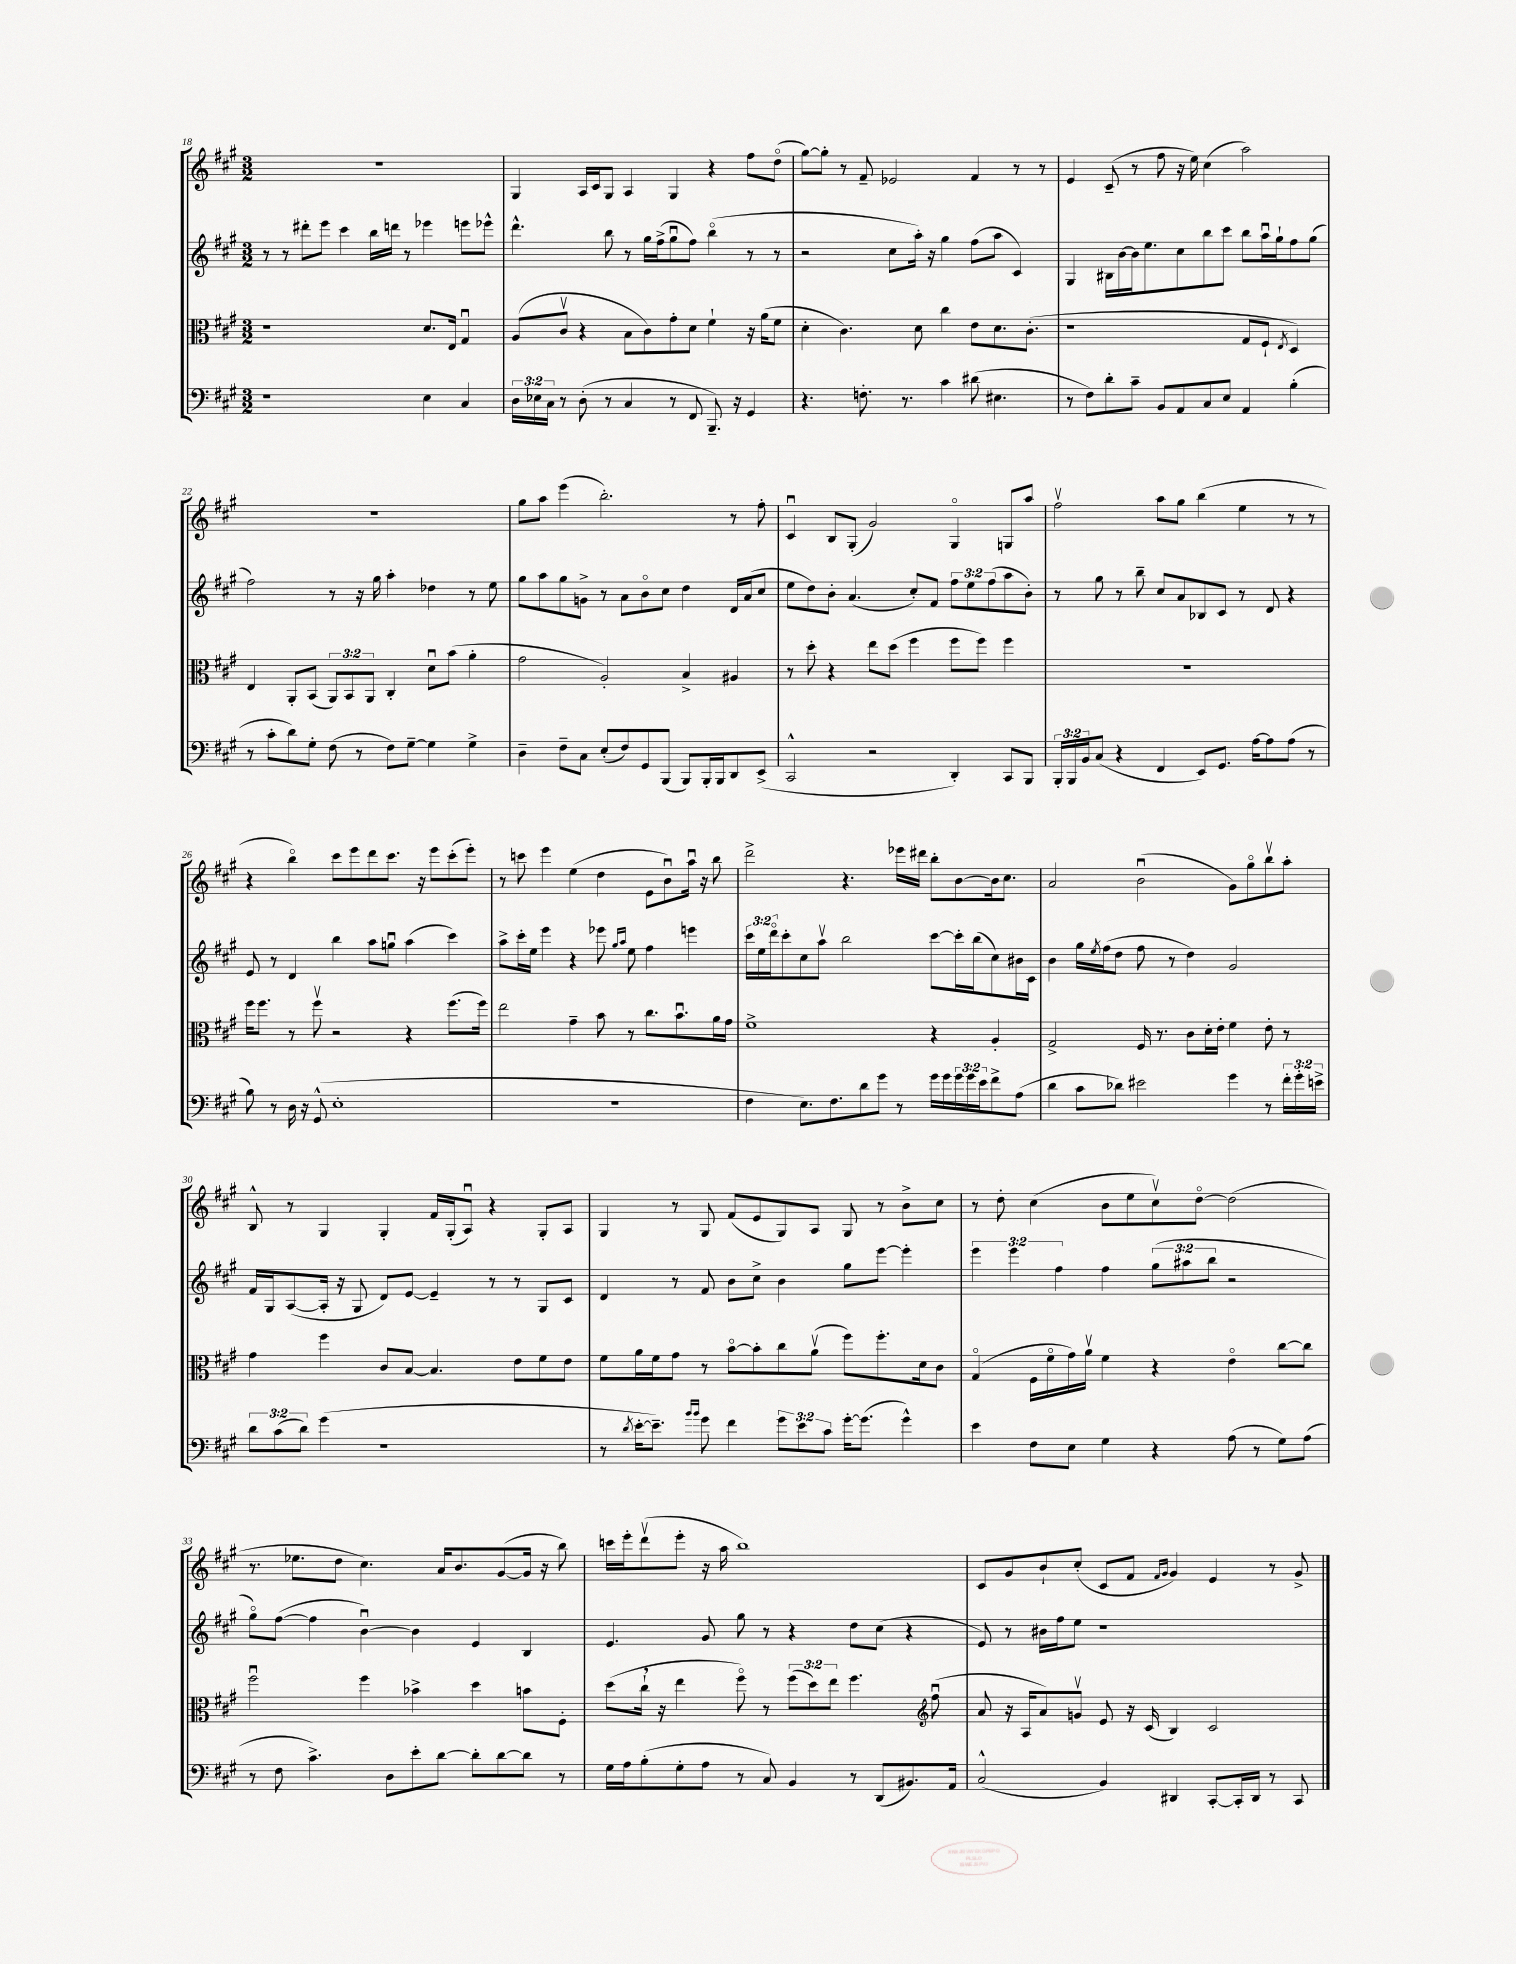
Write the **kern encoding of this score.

**kern	**kern	**kern	**kern
*staff4	*staff3	*staff2	*staff1
*clefF4	*clefC3	*clefG2	*clefG2
*k[f#c#g#]	*k[f#c#g#]	*k[f#c#g#]	*k[f#c#g#]
*M3/2	*M3/2	*M3/2	*M3/2
1r	1r	8r	1.r
.	.	8r	.
.	.	8ddd#'\L	.
.	.	8eee\J	.
.	.	4ccc#\	.
.	.	16bb\LL	.
.	.	16ddd\JJ	.
.	.	8r	.
4E\	8.d/L	4eee-\	.
.	16E/Jk	.	.
4C#/	4G#u/	8eee\L	.
.	.	8eee-^^\J	.
=	=	=	=
24D\LL	(8A/L	4.ddd^^\	4G#/
24E-\	.	.	.
24C#\JJ	.	.	.
8r	8c#v/J	.	.
(8D'\	4r	.	16A/LL
.	.	.	16c#/J
8r	.	8bb\	8G#/J
4C#/	8B\L	8r	4A/
.	8c#\)	16gg#\LL	.
.	.	(16ff#^\J	.
8r	8g#'\	8gg#u\	4G#/
8FF#/	8d\J	8ff#\J)	.
8.BBB~/)	4f#`\	(4bbo\	4r
16r	.	.	.
4GG#/	16r	8r	8ff#\L
.	(16a\LK	.	.
.	8f#\J	8r	(8ddo\J
=	=	=	=
4.r	4d'\	2r	[8gg#\L)
.	.	.	8gg#'\]J
.	4.c#\)	.	8r
8.F'\	.	.	8f#~/
.	.	8cc#\L	2e-/
8.r	.	.	.
.	8d\	16aa'\Jk)	.
.	.	16r	.
4c#\	4cc#\	4gg#\	.
(8d#\	8e\L	(8ff#\L	4f#/
4.E#\	8.d\	8aa\J	.
.	.	4c#/)	8r
.	(8.c#'\J	.	.
.	.	.	8r
=	=	=	=
8r	1r	4G#/	4e/
8F#\L)	.	.	.
8d'\	.	16B#\LL	(8c#~/
.	.	[16b\	.
8c#~\J	.	16b\]J	8r
.	.	8.ee\	.
8BB/L	.	.	8ff#\
8AA/	.	8cc#\	16r
.	.	.	16ee\)
8C#/	.	8bb\	(4cc#\
8E/J	.	8ccc#\J	.
4AA/	8G#/L	8bb\L	2aa\)
.	8F#`/J	16aau\L	.
.	.	16gg#`\J	.
.	8qE/	.	.
(4B'\	4D/)	8ff#\	.
.	.	(8gg#\J	.
=	=	=	=
8r	4E/	2ff#\)	1.r
8c#'\L	.	.	.
8d\)	8AA'/L	.	.
8G#'\J	(8BB/J	.	.
(8F#\	12AA/L)	8r	.
.	12BB/	.	.
8r	.	16r	.
.	12AA/J	.	.
.	.	16gg#\	.
8F#\L)	4C#'/	4aa'\	.
[8G#~\J	.	.	.
4G#\]	8du\L	4dd-\	.
.	(8b\J	.	.
4G#^\	4a'\	8r	.
.	.	8ee\	.
=	=	=	=
4D~\	2g#\	8gg#\L	8gg#\L
.	.	8aa\	8aa\J
8F#~\L	.	8gg#\	(4eee\
8C#\J	.	8g^\J	.
(8E'/L	2A'/)	8r	2.bb'\)
8F#/)	.	8a\L	.
8GG#/	.	8bo\	.
(8BBB/J	.	8cc#\J	.
8BBB/L)	4B^/	4dd\	.
16BBB'/L	.	.	.
16BBB/J	.	.	.
8DD/	4A#/	16d/LL	8r
.	.	(16a/J	.
(8EE^/J	.	8cc#/J	8ff#'\
=	=	=	=
2CC#^^/	8r	8ee\L	4c#u/
.	8dd'\	8dd\)	.
.	4r	8b'\J	8B/L
.	.	(4.a/	(8G#'/J
2r	8ee\L	.	2g#/)
.	(8dd\J	.	.
.	4ff#\	8cc#'/L)	.
.	.	8f#/J	.
4DD'/)	8ff#\L	12ff#\L	4G#o/
.	.	12ee\	.
.	8ff#\J)	.	.
.	.	(12ff#\	.
8CC#/L	4ff#\	8aa\	8G/L
8BBB/J	.	8b'\J)	8aa/J
=	=	=	=
24BBB'/LL	1.r	8r	2ff#v\
24BBB/	.	.	.
24BB/J	.	.	.
(8C#/J	.	8gg#\	.
4r	.	8r	.
.	.	8bb~\	.
4FF#/	.	8cc#/L	8aa\L
.	.	8a/	8gg#\J
8EE/L)	.	8B-/	(4bb\
8.GG#/J	.	8c#/J	.
.	.	8r	4ee\
[16A\LK	.	.	.
8A\]	.	8d/	.
(8A\J	.	4r	8r
8r	.	.	8r
=	=	=	=
8B\)	16ff#\LK	8e/	4r
.	8.ff#\J	.	.
8r	.	8r	.
16D\	8r	4d/	4bbo\)
16r	.	.	.
(8GG#^^/	8ff#v\	.	.
1E'	2r	4bb\	8ccc#\L
.	.	.	8eee\
.	.	8aa\L	8ddd\
.	.	8ggu\J	8.ccc#\J
.	4r	(4aa\	.
.	.	.	16r
.	.	.	8eee\L
.	(8.ff#\L	4ccc#\)	(8ccc#'\
.	.	.	8eee'\J)
.	16ff#\Jk)	.	.
=	=	=	=
1.r	2ee\	8aa^\L	8r
.	.	16ccc#'\L	8ccc\
.	.	16ee\JJ	.
.	.	4eee\	4eee\
.	4g#~\	4r	(4ee\
.	8b\	8eee-\	4dd\
.	.	16qqgg#/LL	.
.	.	16qqaa/JJ	.
.	8r	8ee\	.
.	8.cc#\L	4ff#\	8e\L
.	.	.	8bu\)
.	8.bu\	.	.
.	.	4eee\	16aau\Jk
.	.	.	16r
.	16a\L	.	8bb\
.	16g#\JJ	.	.
=	=	=	=
4F#\	1f#^	24ccc#\LL	2ddd^\
.	.	24ee\	.
.	.	24dddo\J	.
.	.	8ccc#'\	.
8.E\L)	.	8cc#\	.
.	.	8aav\J	.
8.F#\	.	.	.
.	.	2bb\	4.r
8d\	.	.	.
8g#\J	.	.	.
8r	.	.	16eee-\LL
.	.	.	16ddd#\JJ
16g#\LL	4r	[8ccc#\L	8bb'\L
16g#\	.	.	.
24g#\	.	16ccc#'\]L	[8b\
24g#\	.	.	.
.	.	(16bb\J	.
24e\J	.	.	.
8f#^\	4A'/	8cc#\)	16b\]k
.	.	.	8.cc#\J
(8A\J	.	16b#\L	.
.	.	16c#\JJ	.
=	=	=	=
4d\	2G#^/	4b\	2a/
8c#\L	.	16gg#\LL	.
.	.	8qee/	.
.	.	(16ff#\J	.
8d-\J)	.	8dd\J	.
2e#\	16F#/	8ff#\	(2bu\
.	8.r	.	.
.	.	8r	.
.	8c#\L	4dd\)	.
.	16d'\L	.	.
.	16e'\JJ	.	.
4g#\	4f#\	2g#/	8g#\L)
.	.	.	8gg#o\
8r	8e'\	.	8bbv\
24f#'\LL	8r	.	8aa'\J
24g#'\	.	.	.
24e^\JJ	.	.	.
=	=	=	=
12d\L	4g#\	16f#/LL	8B^^/
.	.	16G#/J	.
(12c#\	.	.	.
.	.	([8A/	8r
12d\J)	.	.	.
(4g#\	4ff#\	16A'/]Jk	4G#/
.	.	16r	.
.	.	8G#/	.
1r	8c#/L	8d/L)	4G#'/
.	[8B/J	[8e/J	.
.	4.B/]	4e~/]	16f#/LL
.	.	.	(16G#'/J
.	.	.	8Au/J)
.	.	8r	4r
.	8e\L	8r	.
.	8f#\	8G#/L	8G#'/L
.	8e\J	8c#/J	8A/J
=	=	=	=
8r	8f#\L	4d/	4G#/
8qd/	.	.	.
[16e'\LK	16a\L	.	.
8.e~\]J)	16f#\J	.	.
.	8g#\J	8r	8r
16qqb/LL	.	.	.
16qqb/JJ	.	.	.
8g#\	8r	8f#/	8G#/
4f#\	[8bo\L	8b\L	(8f#/L
.	8b'\]	8cc#^\J	8e/
12g#\L	8cc#\	4b\	8G#/)
12e\	.	.	.
.	(8av\J	.	8A/J
12c#\J	.	.	.
[16g#'\LK	8ff#\L)	8gg#\L	8G#/
(8.g#\]J	.	.	.
.	8.ff#'\	[8eee\J	8r
4g#^^\)	.	4eee'\]	8b^\L
.	16d\k	.	.
.	8c#\J	.	8cc#\J
=	=	=	=
4e\	(4G#o/	6eee\	8r
.	.	.	8dd'\
.	.	6eee\	.
8F#\L	16F#\LL	.	(4cc#\
.	16f#o\	.	.
.	.	6ff#\	.
8E\J	16g#\)	.	.
.	16av\JJ	.	.
4G#\	4f#\	4ff#\	8b\L
.	.	.	8ee\
4r	4r	(12gg#\L	8cc#v\)
.	.	12aa#\	.
.	.	.	[8ddo\J
.	.	12bb\J	.
(8A\	4eo\	2r	(2dd\]
8r	.	.	.
8G#\L)	[8cc#\L	.	.
(8A\J	8cc#\]J	.	.
=	=	=	=
8r	2ff#u\	8gg#o\L)	8.r
8F#\	.	([8ff#\J	.
.	.	.	8.ee-\L
4.c#^\)	.	4ff#\]	.
.	.	.	8dd\J
.	4ff#\	[4bu\)	4.cc#\)
8D\L	.	.	.
8e'\	4b-^\	4b\]	.
[8d\J	.	.	16a/LK
.	.	.	8.b/
8d'\]L	4dd\	4e/	.
[8d\	.	.	([8g#/
8d\]J	8b\L	4B/	16g#/]Jk
.	.	.	16r
8r	8F#'\J	.	8bb\)
=	=	=	=
16G#\LL	(8dd\L	4.e/	16ccc\LL
16A\J	.	.	16eee'\J
(8B'\	16cc#`\Jk	.	(8dddv\
.	16r	.	.
8G#'\	4ee\	.	8eee'\J
8A\J	.	8g#/	16r
.	.	.	16aa\
8r	8ff#o\)	8gg#\	1bb)
8C#/)	8r	8r	.
4BB/	(12ff#\L	4r	.
.	12dd\)	.	.
.	12ee\J	.	.
8r	4.ff#\	8dd\L	.
(8DD/L	.	(8cc#\J	.
8.BB#/)	.	4r	.
*	*clefG2	*	*
.	(8ff#u\	.	.
16AA/Jk	.	.	.
=	=	=	=
(2C#^^/	8a/	8e/)	8c#/L
.	16r	8r	8g#/
.	16A/LK	.	.
.	8a/)	16b#\LL	8b`/
.	.	16ff#\J	.
.	8gv/J	8ee\J	(8cc#'/J
4BB/)	8e/	1r	8c#/L
.	16r	.	8f#/J
.	(16c#/	.	.
.	.	.	16qqf#/LL
.	.	.	16qqg#/JJ
4DD#/	4B/)	.	4g#/)
[8CC#'/L	2c#/	.	4e/
16CC#'/]L	.	.	.
16DD#/JJ	.	.	.
8r	.	.	8r
8CC#/	.	.	8g#^/
==	==	==	==
*-	*-	*-	*-
